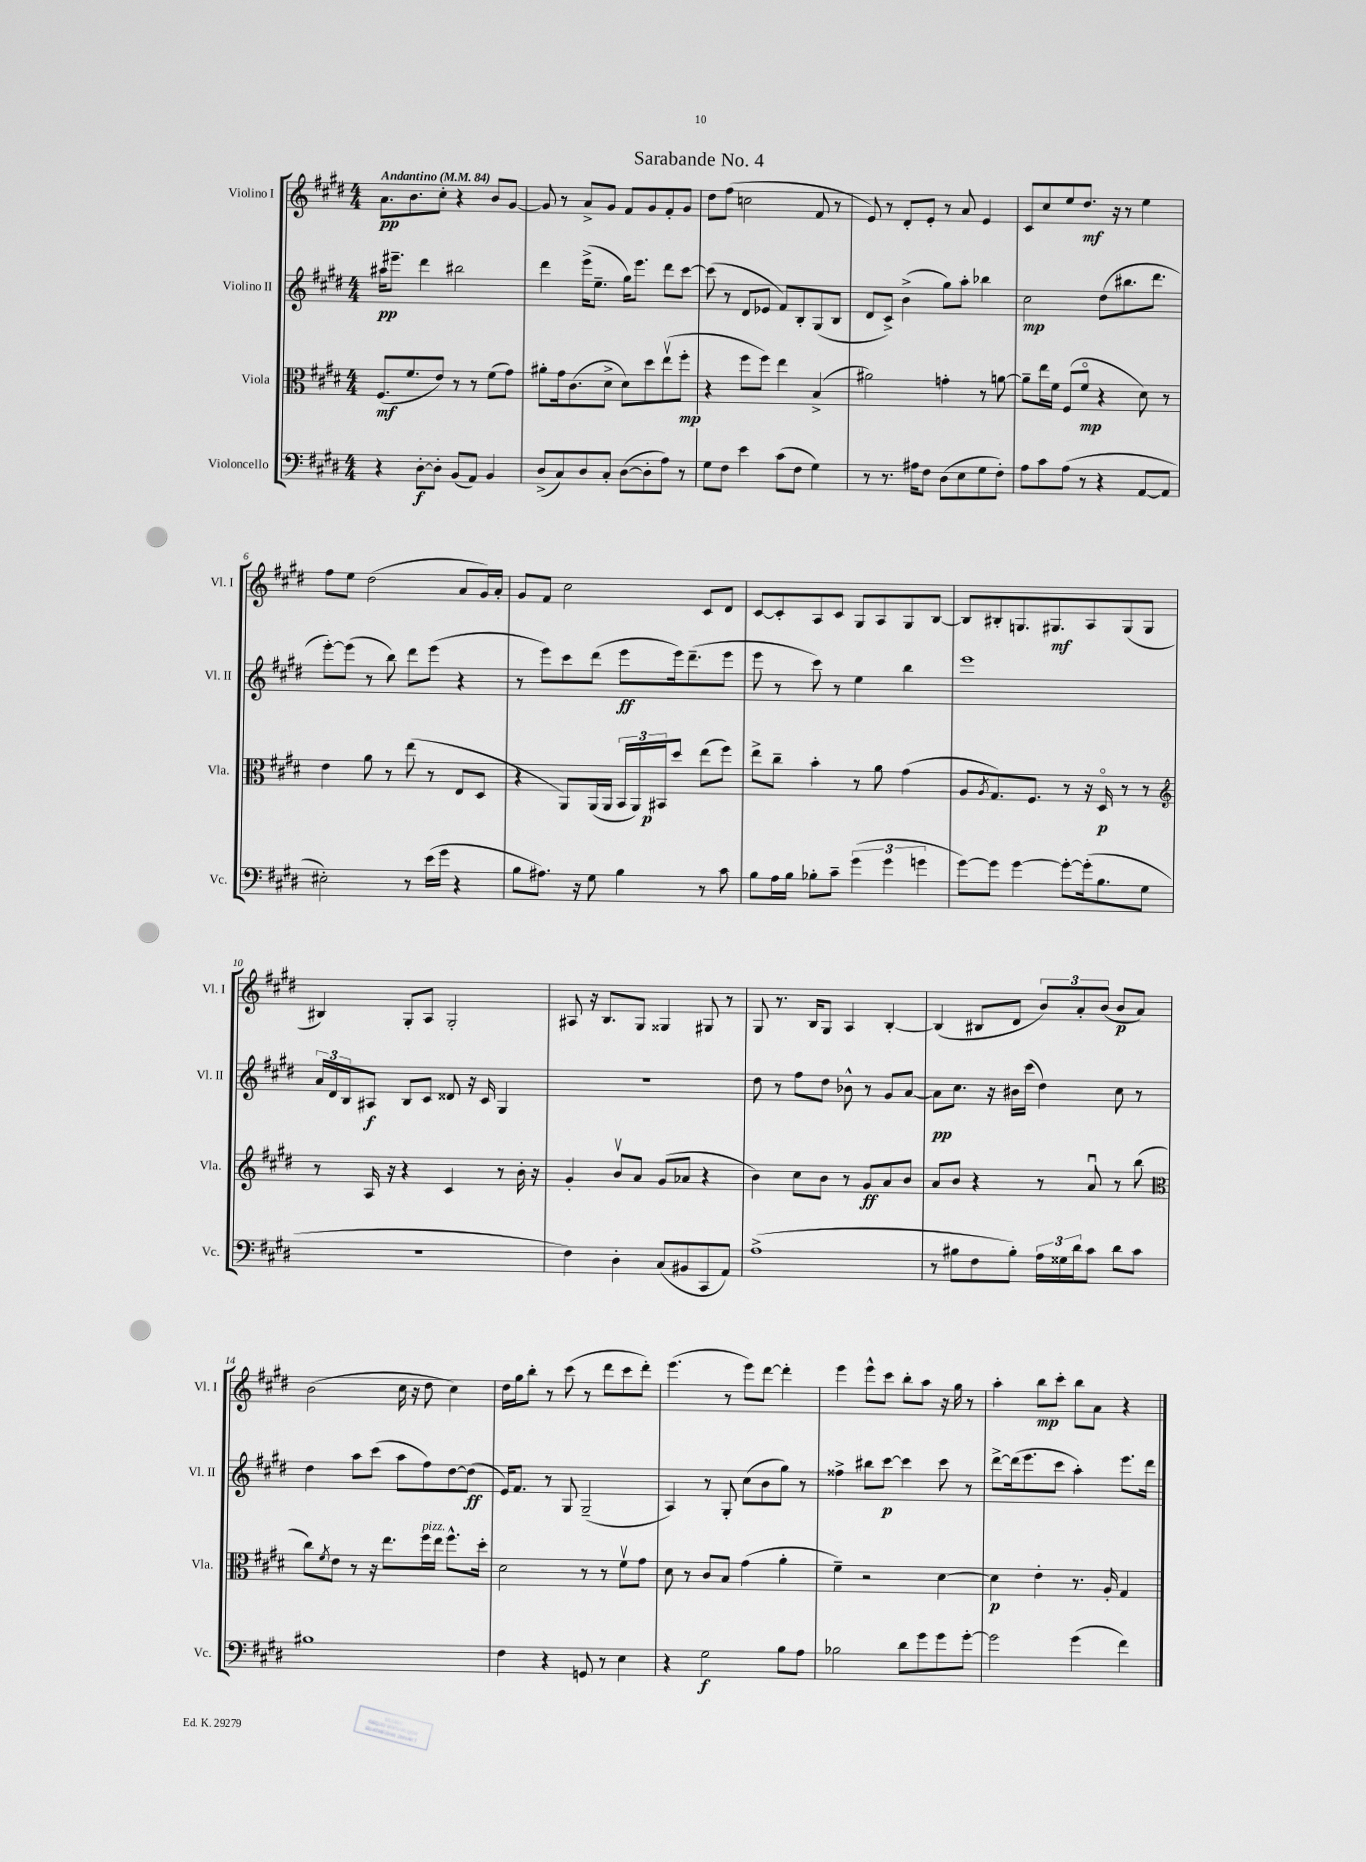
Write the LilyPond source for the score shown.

\header { title = "Sarabande No. 4" }
<<
\new StaffGroup <<
\new Staff = "s0" \with { instrumentName = "Violino I" shortInstrumentName = "Vl. I" } {
    \clef treble \key e \major \numericTimeSignature \time 4/4 \tempo "Andantino" 4 = 84
    a'8.\pp b'8. cis''8-. r4 b'8 gis'8~ |
    gis'8 r8 a'8-> gis'8 fis'8 gis'8 fis'8-. gis'8 |
    dis''8 fis''8( c''2 fis'8 r8 |
    e'8) r8 dis'8-. e'8-. r8 a'8 e'4 |
    cis'8 cis''8 e''8 dis''8.\mf r16 r8 e''4 |
    fis''8 e''8 dis''2( a'8 gis'16) a'16-. |
    gis'8 fis'8 cis''2 cis'8 dis'8 |
    cis'8~ cis'8-. a8 cis'8 gis8 a8 gis8 b8~ |
    b8 bis8-. g8. gis8.\mf a8 gis8( gis8 |
    bis4) gis8-. a8 gis2-. |
    ais8 r16 b8. gis8 gisis4 gis8 r8 |
    gis8 r8. b16 gis8 a4 b4~-. |
    b4( bis8 dis'8 \tuplet 3/2 { b'8) a'8-. b'8( } b'8\p a'8) |
    b'2( cis''16 r16 dis''8 cis''4) |
    dis''16 gis''16 b''8-. r8 cis'''8( r8 dis'''8 cis'''8 dis'''8-.) |
    e'''4.( r8 e'''8) dis'''8~ dis'''4-. |
    e'''4 e'''8-^ cis'''8 b''8-. a''8 r16 gis''16 r8 |
    a''4-. b''8\mp cis'''8-. b''8 a'8 r4 \bar "|." |
}
\new Staff = "s1" \with { instrumentName = "Violino II" shortInstrumentName = "Vl. II" } {
    \clef treble \key e \major \numericTimeSignature \time 4/4
    ais''16\pp eis'''8.-- dis'''4 bis''2 |
    dis'''4 e'''16->( e''8.-- gis''16) e'''8. dis'''8 cis'''8~ |
    cis'''8( r8 dis'8 ees'8 fis'8) b8-. gis8( b8 |
    dis'8 cis'8->) b'4->( gis''8) a''8-. bes''4 |
    cis''2\mp dis''8( bis''8. dis'''8. |
    e'''8~-.) e'''8( r8 b''8) dis'''8 e'''8( r4 |
    r8 e'''8) cis'''8 dis'''8( e'''8\ff e'''16) dis'''8.--( e'''8 |
    e'''8 r8 cis'''8) r8 e''4 b''4 |
    e'''1 |
    \tuplet 3/2 { a'16 dis'16 b16 } ais8\f b8 cis'8 disis'8 r16 cis'16 gis4 |
    r1 |
    dis''8 r8 fis''8 dis''8 bes'8-^ r8 gis'8 a'8~ |
    a'8\pp cis''8. r16 bis'16 cis'''16( dis''4) cis''8 r8 |
    dis''4 a''8 cis'''8( a''8 fis''8) dis''8~ dis''8\ff( |
    e'16) fis'8. r8 gis8 gis2--( |
    a4) r8 gis8-. cis''8( b'8 gis''8) r8 |
    fisis''4-> bis''8 cis'''8~\p cis'''4 cis'''8 r8 |
    dis'''8~-> dis'''16( e'''8. cis'''8 a''4-.) e'''8. dis'''16 \bar "|." |
}
\new Staff = "s2" \with { instrumentName = "Viola" shortInstrumentName = "Vla." } {
    \clef alto \key e \major \numericTimeSignature \time 4/4
    fis8.\mf( fis'8. e'8) r8 r8 fis'8( gis'8) |
    ais'8-. gis'16 cis'8.( dis'8-> dis'8) dis''8 e''8\upbow( fis''8-.\mp |
    r4 fis''8 fis''8) e''4 b4->( |
    ais'2) g'4-. r8 a'8~ |
    a'8-- e''16 fis'16 fis8( fis'8\flageolet\mp r4 dis'8) r8 |
    e'4 a'8 r8 e''8( r8 e8 dis8 |
    r4 a,8) a,16( a,16 \tuplet 3/2 { b,16 a,16) bis,16\p } dis''8 e''8( fis''8) |
    e''8-> cis''8-- b'4-. r8 a'8 gis'4( |
    a8 \acciaccatura { a8 } gis8.) fis8. r8 r16 dis16\flageolet\p r8 r8 |
    \clef treble r8 a16 r16 r4 cis'4 r8 b'16-. r16 |
    gis'4-. b'8\upbow a'8 gis'8( aes'8 r4 |
    b'4) cis''8 b'8 r8 gis'8\ff a'8 b'8 |
    a'8 b'8 r4 r8 a'8\downbow r8 b''8( |
    \clef alto cis''8) \acciaccatura { fis'8 } e'8 r8 r16 e''8. fis''16^\markup { \italic "pizz." } e''16 fis''8.-^ dis''16-. |
    dis'2 r8 r8 fis'8\upbow gis'8 |
    dis'8 r8 cis'8 b8 gis'4( a'4-. |
    fis'4--) r2 dis'4~ |
    dis'4\p e'4-. r8. a16-. gis4 \bar "|." |
}
\new Staff = "s3" \with { instrumentName = "Violoncello" shortInstrumentName = "Vc." } {
    \clef bass \key e \major \numericTimeSignature \time 4/4
    r4 dis8~-.\f dis8-. b,8( a,8) b,4 |
    dis8->( cis8) dis8 cis8-. dis8~( dis8-. a8) r8 |
    gis8 fis8 e'4 cis'8( fis8 gis4) |
    r8 r8. ais16 fis8 dis8( e8 gis8 fis8-.) |
    a8 cis'8 a8( r8 r4 a,8~ a,8 |
    eis2-.) r8 e'16( gis'16 r4 |
    b8 ais8.) r16 gis8 b4 r8 cis'8 |
    b8 a16 b16 bes8-. cis'8-- \tuplet 3/2 { gis'4( gis'4 g'4 } |
    gis'8~) gis'8 gis'4~ gis'8~-. gis'16-.( b8. gis8 |
    r1 |
    fis4) dis4-. cis8( bis,8 cis,8 a,8) |
    a1->( |
    r8 bis8 fis8 bis8-.) \tuplet 3/2 { a16 gisis16 dis'16 } cis'8 dis'8 cis'8 |
    bis1 |
    fis4 r4 g,8 r8 e4 |
    r4 gis2\f b8 a8 |
    bes2 dis'8 gis'8 gis'8 gis'8~-. |
    gis'2 gis'4( fis'4) \bar "|." |
}
>>
>>
